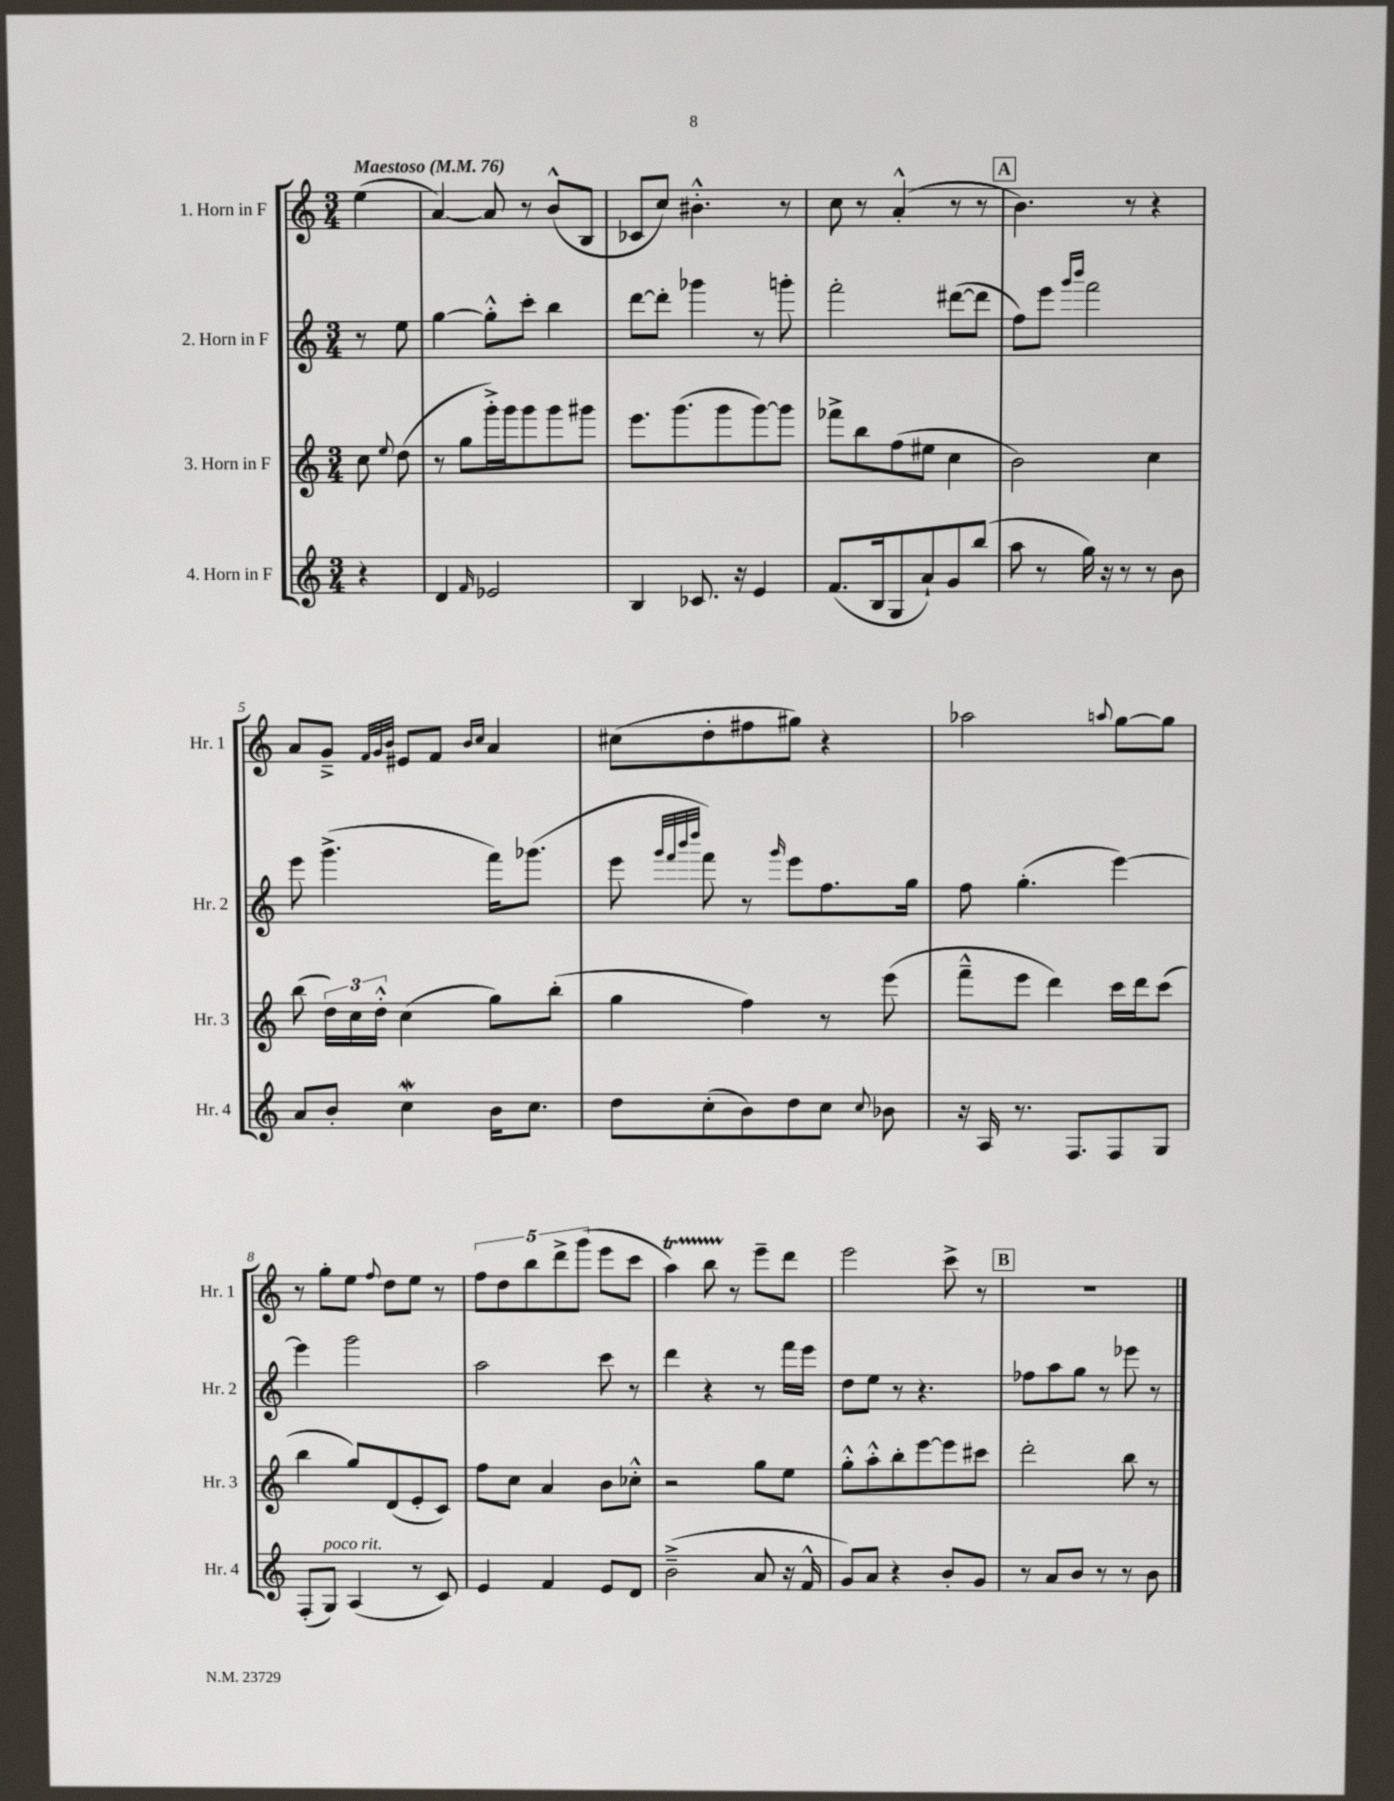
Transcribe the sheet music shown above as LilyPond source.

<<
\new StaffGroup <<
\new Staff = "s0" \with { instrumentName = "1. Horn in F" shortInstrumentName = "Hr. 1" } {
    \clef treble \key c \major \numericTimeSignature \time 3/4 \partial 4 \tempo "Maestoso" 4 = 76
    \autoBeamOff e''4( |
    a'4~) a'8 r8 b'8[-^( b8] |
    ces'8[ c''8]) bis'4.-.-^ r8 |
    c''8 r8 a'4-.-^( r8 r8 |
    \mark \markup { \box "A" } b'4.) r8 r4 |
    a'8[ g'8]---> \grace { f'32[ g'32 b'32] } eis'8[ f'8] \grace { b'16[ c''16] } a'4 |
    cis''8[( d''8-. fis''8 gis''8]) r4 |
    aes''2 \appoggiatura { a''8 } g''8[~ g''8] |
    r8 g''8[-. e''8] \appoggiatura { f''8 } d''8[ e''8] r8 |
    \tuplet 5/4 { f''8[ d''8 b''8 d'''8-> g'''8]( } e'''8[ c'''8] |
    a''4\startTrillSpan) b''8 r8\stopTrillSpan e'''8[-- d'''8] |
    e'''2 c'''8-> r8 |
    \mark \markup { \box "B" } R2. \bar "|." |
}
\new Staff = "s1" \with { instrumentName = "2. Horn in F" shortInstrumentName = "Hr. 2" } {
    \clef treble \key c \major \numericTimeSignature \time 3/4 \partial 4
    \autoBeamOff r8 e''8 |
    g''4~ g''8[-.-^ c'''8]-. b''4 |
    d'''8[~ d'''8]-. ges'''4 r8 g'''8-. |
    f'''2-. dis'''8[~( dis'''8] |
    \mark \markup { \box "A" } f''8[) e'''8] \grace { g'''16[ b'''16] } f'''2 |
    e'''8 g'''4.->( f'''16[) ges'''8.]( |
    e'''8 \grace { g'''32[ f'''32 b'''32 d''''32] } f'''8) r8 \grace { g'''16 } e'''8[ f''8. g''16] |
    f''8 g''4.-.( e'''4~) |
    e'''4 g'''2 |
    a''2 c'''8 r8 |
    d'''4 r4 r8 f'''16[ e'''16] |
    d''8[ e''8] r8 r4. |
    \mark \markup { \box "B" } fes''8[ a''8 g''8] r8 ees'''8 r8 \bar "|." |
}
\new Staff = "s2" \with { instrumentName = "3. Horn in F" shortInstrumentName = "Hr. 3" } {
    \clef treble \key c \major \numericTimeSignature \time 3/4 \partial 4
    \autoBeamOff c''8 \appoggiatura { e''8 } d''8( |
    r8 g''8[ g'''16-.->) g'''16 g'''8 g'''8 gis'''8] |
    e'''8.[ g'''8.( g'''8 g'''8~) g'''8] |
    fes'''8[-> b''8 f''8( eis''8] c''4 |
    \mark \markup { \box "A" } b'2) c''4 |
    b''8( \tuplet 3/2 { d''16[) c''16 d''16]-.-^ } c''4( g''8[) b''8]-.( |
    g''4 f''4) r8 e'''8( |
    f'''8[---^ e'''8] d'''4) c'''16[ d'''16 c'''8]( |
    b''4 g''8[) d'8( e'8-. c'8]) |
    f''8[ c''8] a'4 b'8[ ces''8]-.-^ |
    r2 g''8[ e''8] |
    g''8[-.-^ a''8-.-^ b''8-. e'''8~ e'''8 cis'''8] |
    \mark \markup { \box "B" } d'''2-. b''8 r8 \bar "|." |
}
\new Staff = "s3" \with { instrumentName = "4. Horn in F" shortInstrumentName = "Hr. 4" } {
    \clef treble \key c \major \numericTimeSignature \time 3/4 \partial 4
    \autoBeamOff r4 |
    d'4 \grace { f'16 } ees'2 |
    b4 ces'8. r16 e'4 |
    f'8.[( b16 g8 a'8-!) g'8 b''8]( |
    \mark \markup { \box "A" } a''8 r8 g''16) r16 r8 r8 b'8 |
    a'8[ b'8]-. c''4\mordent b'16[ c''8.] |
    d''8[ c''8-.( b'8) d''8 c''8] \appoggiatura { c''8 } bes'8 |
    r16 a16 r8. f8.[ f8 g8] |
    f8[-.( g8]^\markup { \italic "poco rit." }) a4( r8 c'8) |
    e'4 f'4 e'8[ d'8] |
    b'2--->( a'8 r16 f'16-^ |
    g'8[) a'8] r4 b'8[-. g'8] |
    \mark \markup { \box "B" } r8 a'8[ b'8] r8 r8 b'8 \bar "|." |
}
>>
>>
